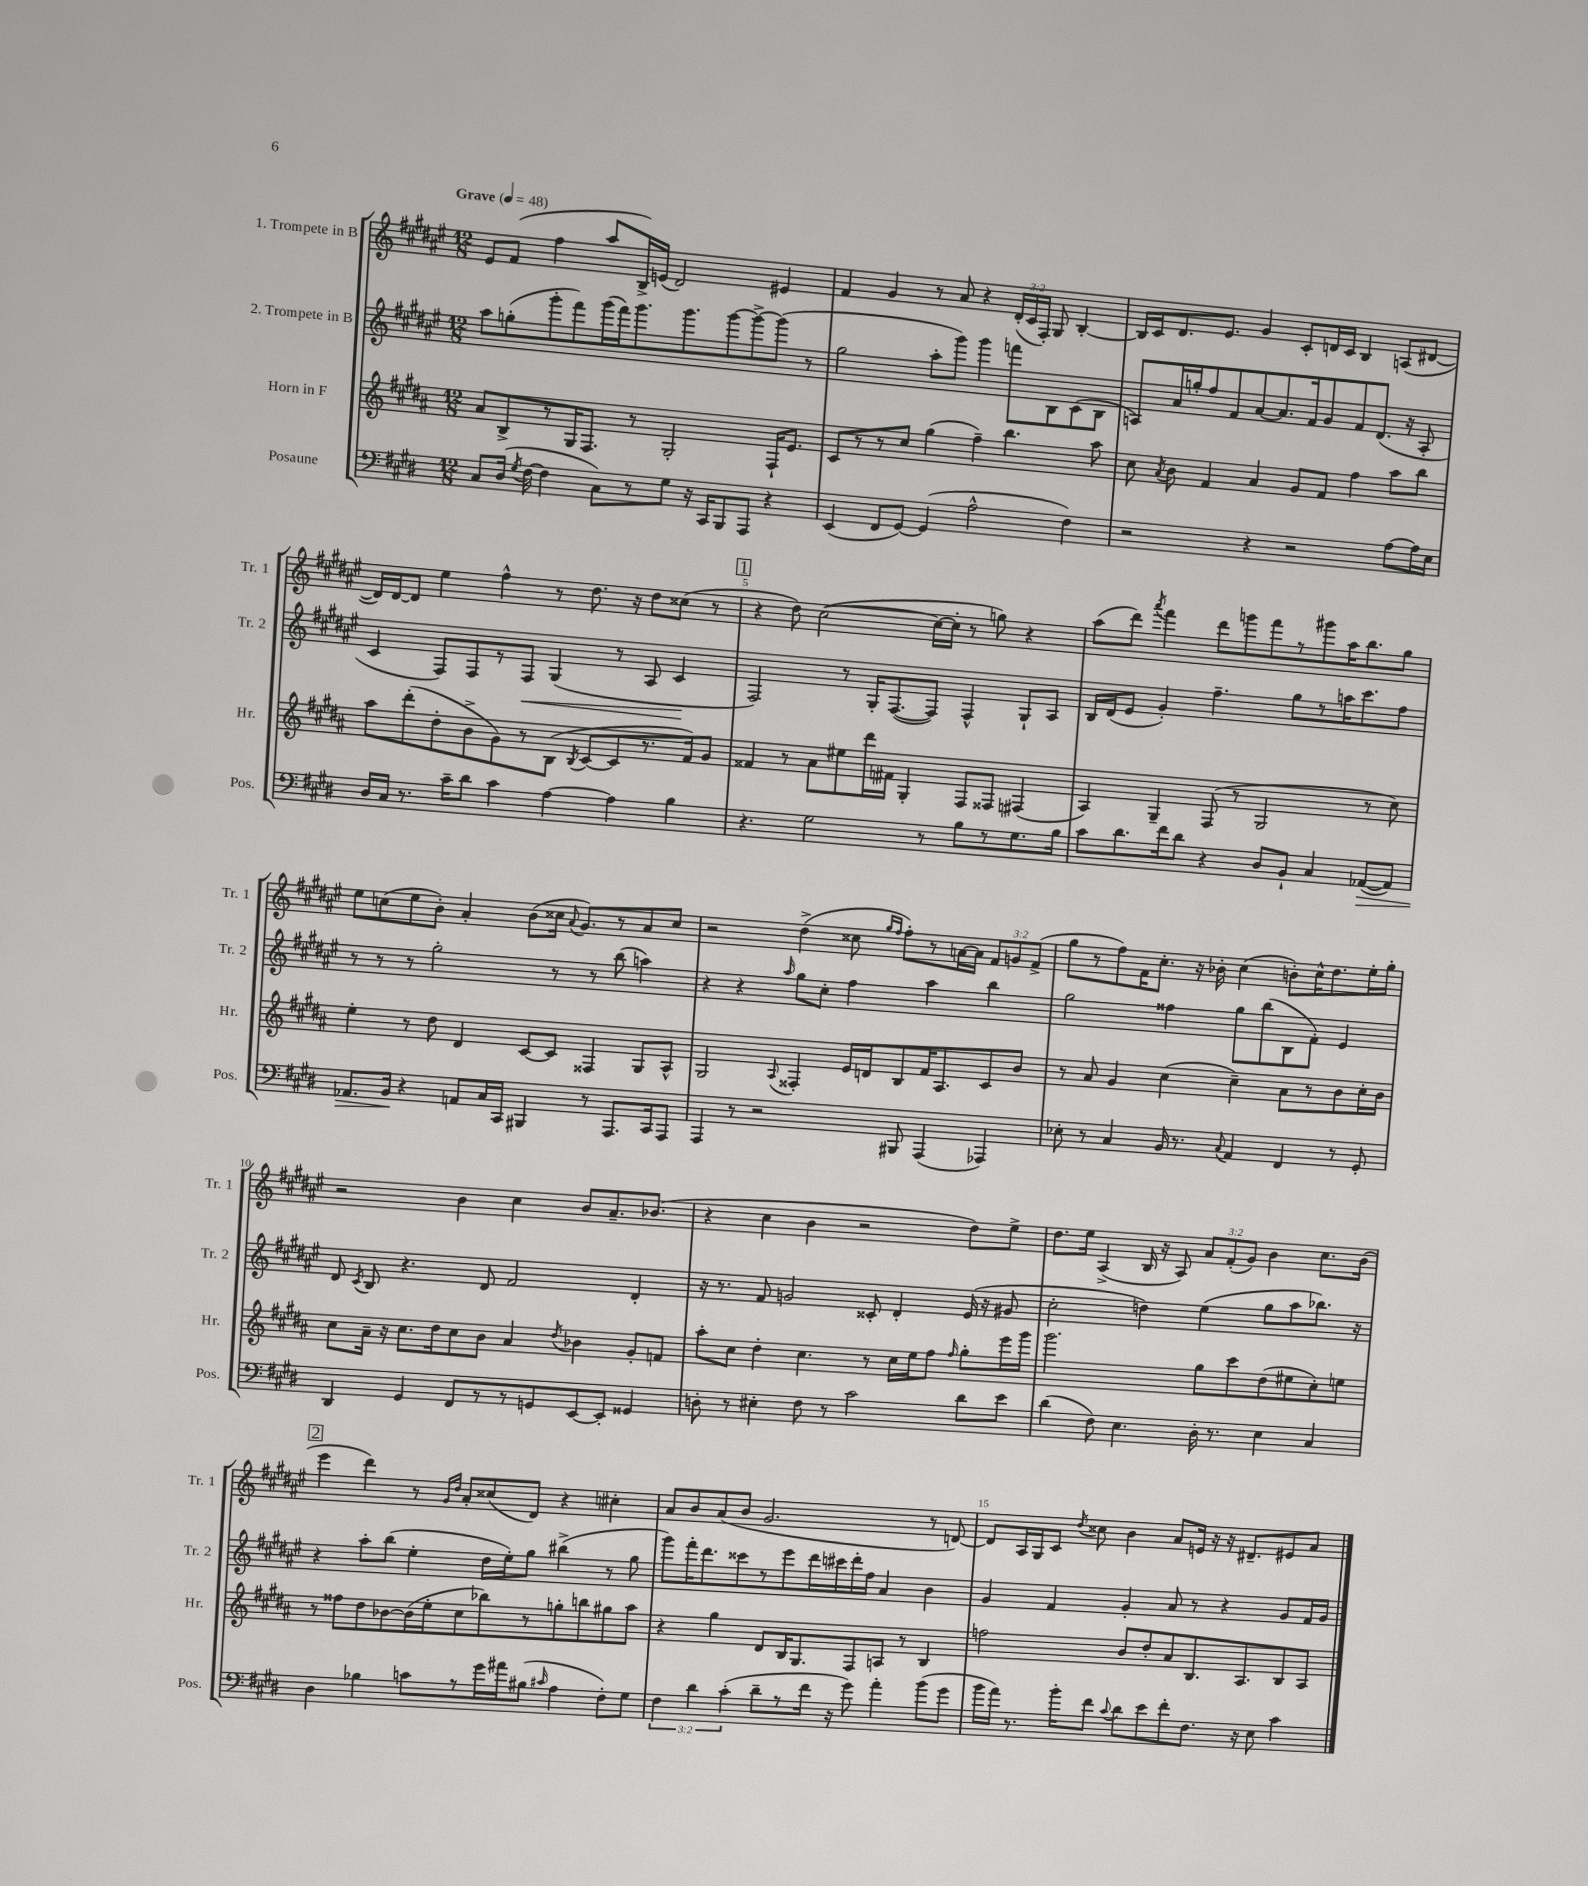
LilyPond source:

<<
\new StaffGroup <<
\new Staff = "s0" \with { instrumentName = "1. Trompete in B" shortInstrumentName = "Tr. 1" } {
    \clef treble \key fis \major \numericTimeSignature \time 12/8 \override Staff.TupletNumber.text = #tuplet-number::calc-fraction-text \tempo "Grave" 4 = 48
    \autoBeamOff eis'8[ fis'8]( fis''4 ais''8[ b16->) e'16]( dis'2) eis'4 |
    fis'4 gis'4 r8 ais'8 r4 \tuplet 3/2 { dis'16[-.( cis'16 fis16]-.) } gis8 b4~-. |
    b16[ cis'16 dis'8. eis'8.] gis'4 cis'8[-. d'16 cis'16] b4 a8[( dis'8]~ |
    dis'16[) dis'16~ dis'8] eis''4 fis''4-^ r8 dis''8. r16 dis''8[ cisis''8]( r8 |
    \mark \markup { \box "1" } r4 dis''8) cis''2~( cis''16[~ cis''16]-. r8 g''8) r4 |
    ais''8[( dis'''8]) \acciaccatura { ais'''8 } fis'''4 dis'''8[ g'''8 fis'''8 r8 gis'''8 ais''16 b''8. gis''8] |
    eis''8[ c''8( eis''8 b'8]-.) ais'4-. b'8[( cisis''16] \appoggiatura { ais'8 } gis'8.[) r8 ais'8 cisis''8] |
    r2 dis''4->( cisis''8 \grace { gis''16[ fis''16] } fis''8[-.) r8 a'16~ a'16] \tuplet 3/2 { fis'8[ g'8 fis'8]->( } |
    gis''8[ r8 fis''8) fis'16 cis''8.]-. r16 bes'16-. cis''4( b'8[-.) cis''16-^ dis''8. eis''16-. gis''16]-. |
    r2 b'4 cis''4 b'8[ ais'8.-- bes'8.]( |
    r4 cis''4 b'4 r2 dis''8[) eis''8]-> |
    dis''8.[ eis''16] ais4->( b16 r16 ais8) \tuplet 3/2 { ais'8[ fis'8-.( gis'8]) } b'4 cis''8.[ b'16]( |
    \mark \markup { \box "2" } eis'''4 dis'''4) r8 \grace { gis'16[ dis''16] } ais'8[-. cisis''8( dis'8]) r4 cis''4-. |
    ais'8[ b'8 ais'8( b'8] gis'2. r8 d'8~) |
    d'8[ ais16 gis16 cis'8] \acciaccatura { dis''8 } cisis''8 b'4 ais'8[ e'16] r16 r16 dis'8.[-- eis'8 ais'8] \bar "|." |
}
\new Staff = "s1" \with { instrumentName = "2. Trompete in B" shortInstrumentName = "Tr. 2" } {
    \clef treble \key fis \major \numericTimeSignature \time 12/8
    \autoBeamOff ais''8[ g''8-.( gis'''8-. fis'''8) gis'''16( fis'''16) gis'''8. gis'''8. gis'''8~ gis'''8~-> gis'''8]( r8 |
    gis''2 ais''8[-. gis'''8]) gis'''4 f'''8[ b8 cis'8( b8] |
    a8[) ais'16 g''16-. fis''8 fis'8 ais'8~ ais'8. fis'16 gis'8 fis'8 dis'8.]( r16 a8-. |
    cis'4 fis8[) fis8 r8 fis8]\< gis4( r8 ais8 cis'4\! |
    \mark \markup { \box "1" } fis2) r8 gis16[-. fis8.~( fis8]) fis4-^ gis8[-! ais8] |
    b16[ dis'16( eis'8] gis'4-.) fis''4.-- gis''8[ r8 a''16 cis'''8. fis''8] |
    r8 r8 r8 gis''2-. r8 r8 b''8( a''4) |
    r4 r4 \grace { ais''16 } gis''8[ cis''8]-. fis''4 ais''4 b''4 |
    gis''2 fisis''4 gis''8[ b''8( b8 fis'8]-.) eis'4 |
    dis'8 \acciaccatura { cis'8 } b8 r4. dis'8 fis'2 dis'4-. |
    r16 r8. fis'8 g'2 cisis'8-. dis'4-. eis'16( r16 gis'8 |
    cis''2-. d''4) eis''4( gis''8[ ais''8 bes''8.]) r16 |
    \mark \markup { \box "2" } r4 ais''8[-. b''8]( eis''4-. dis''16[ eis''16-.) gis''8] bis''4->( r8 gis''8 |
    gis'''8[) fis'''16-. dis'''8. cisis'''8 r8 eis'''8 dis'''16 cis'''16 dis'''16-. fis''16] ais'4 b'4 |
    gis'4 fis'4 gis'4-. ais'8 r8 r4 gis'8[ fis'16 gis'16] \bar "|." |
}
\new Staff = "s2" \with { instrumentName = "Horn in F" shortInstrumentName = "Hr." } {
    \clef treble \key b \major \numericTimeSignature \time 12/8
    \autoBeamOff ais'8[ b8-> r8 gis16 fis8.] r8 gis2-. fis16[-! e'8.] |
    cis'8[ r8 r8 cis''8] gis''4( fis''4--) b''4. ais''8 |
    cis''8 \acciaccatura { ais'8 } b'8 fis'4 ais'4 gis'8[ fis'8] fis''4 ais''8[ b''8] |
    ais''8[ dis'''8-.( dis''8-. b'8-> gis'8) r8 b8]( \acciaccatura { b8 } cis'8[~ cis'8 r8. fis'16) gis'8] |
    \mark \markup { \box "1" } fisis'4 r8 ais'8[ eis''8 dis'''16 fis'16] gis4-. fis8[ fisis8] fis4( |
    ais4) gis4-- fis8( r8 gis2 r8 cis''8) |
    e''4-. r8 dis''8 dis'4 cis'8[~ cis'8] fisis4 gis8[ ais8]-^ |
    gis2 \appoggiatura { ais8 } fisis4-. e'16[ d'16 b8 fis'16 ais8. cis'8 b'8] |
    r8 ais'8 gis'4 cis''4( cis''4--) ais'8[ r8 b'8 cis''16-. b'16] |
    cis''8[ ais'16]-- r16 cis''8.[ dis''16 cis''8 b'8] ais'4 \acciaccatura { dis''8 } bes'4 gis'8[-. f'8] |
    ais''8[-. cis''8] dis''4-. cis''4. r8 cis''16[ e''16 fis''8] \grace { fis''16 } gis''8[-. e'''16 gis'''16] |
    gis'''2. gis''8[ cis'''8 dis''8( eis''8 cis''8-.) e''8] |
    \mark \markup { \box "2" } r8 fisis''8[ dis''8 bes'8~ bes'16( e''16-. cis''8 bes''8) r8 g''8-. b''8 gis''8 ais''8] |
    r4 gis''4 dis'8[ b16 gis8. fis8 a8] r8 b4 |
    f''2 b'8[ dis''8-. ais'8 b8. ais8. b8 ais8] \bar "|." |
}
\new Staff = "s3" \with { instrumentName = "Posaune" shortInstrumentName = "Pos." } {
    \clef bass \key e \major \numericTimeSignature \time 12/8 \override Staff.TupletNumber.text = #tuplet-number::calc-fraction-text
    \autoBeamOff cis8[ dis16]( \acciaccatura { gis8 } fis16~ fis4 cis8[) r8 gis8] r16 cis,16[ b,,8 a,,8] r4 |
    e,4( fis,8[ gis,8]~) gis,4( a2-^ fis4) |
    r2 r4 r2 a8[~ a16 e16] |
    dis16[ cis16] r8. cis'16[-- dis'8] cis'4 a4~ a4 b4 |
    \mark \markup { \box "1" } r4. gis2 r8 b8[ r8 gis8. b16] |
    cis'8[ dis'8. fis'16 dis'8] r4 dis8[ b,8]-! cis4 aes,8[~\>( aes,8]) |
    aes,8.[ b,16]\! r4 a,8[ cis16 cis,16] bis,,4 r8 a,,8.[ cis,16 a,,8] |
    a,,4 r8 r2 bis,,8 a,,4( aes,,4) |
    ees8-. r8 cis4 b,16 r8. \appoggiatura { cis8 } a,4 fis,4 r8 gis,8-. |
    dis,4 gis,4 fis,8[ r8 r8 g,8 e,8~ e,8]-. gisis,4 |
    d8-. r8 eis4-. fis8 r8 cis'2 dis'8[ e'8] |
    dis'4( fis8) e4. dis16-. r8. e4 cis4 |
    \mark \markup { \box "2" } dis4 bes4 c'8[ r8 gis'16 ais'16 bis8]( \grace { cis'16 } a4 fis8[-.) gis8] |
    \tuplet 3/2 { fis4 dis'4 cis'4-.( } dis'8[-- r8 fis'16] r16 gis'8) a'4-. b'8[( gis'8] |
    b'16[ a'16]) r8. b'16[-. fis'8] \appoggiatura { cis'8 } dis'8[ e'8 fis'8-. fis8.] r16 e8 cis'4 \bar "|." |
}
>>
>>
\layout { \context { \Score \override BarNumber.break-visibility = ##(#f #t #t) barNumberVisibility = #(every-nth-bar-number-visible 5) } }
